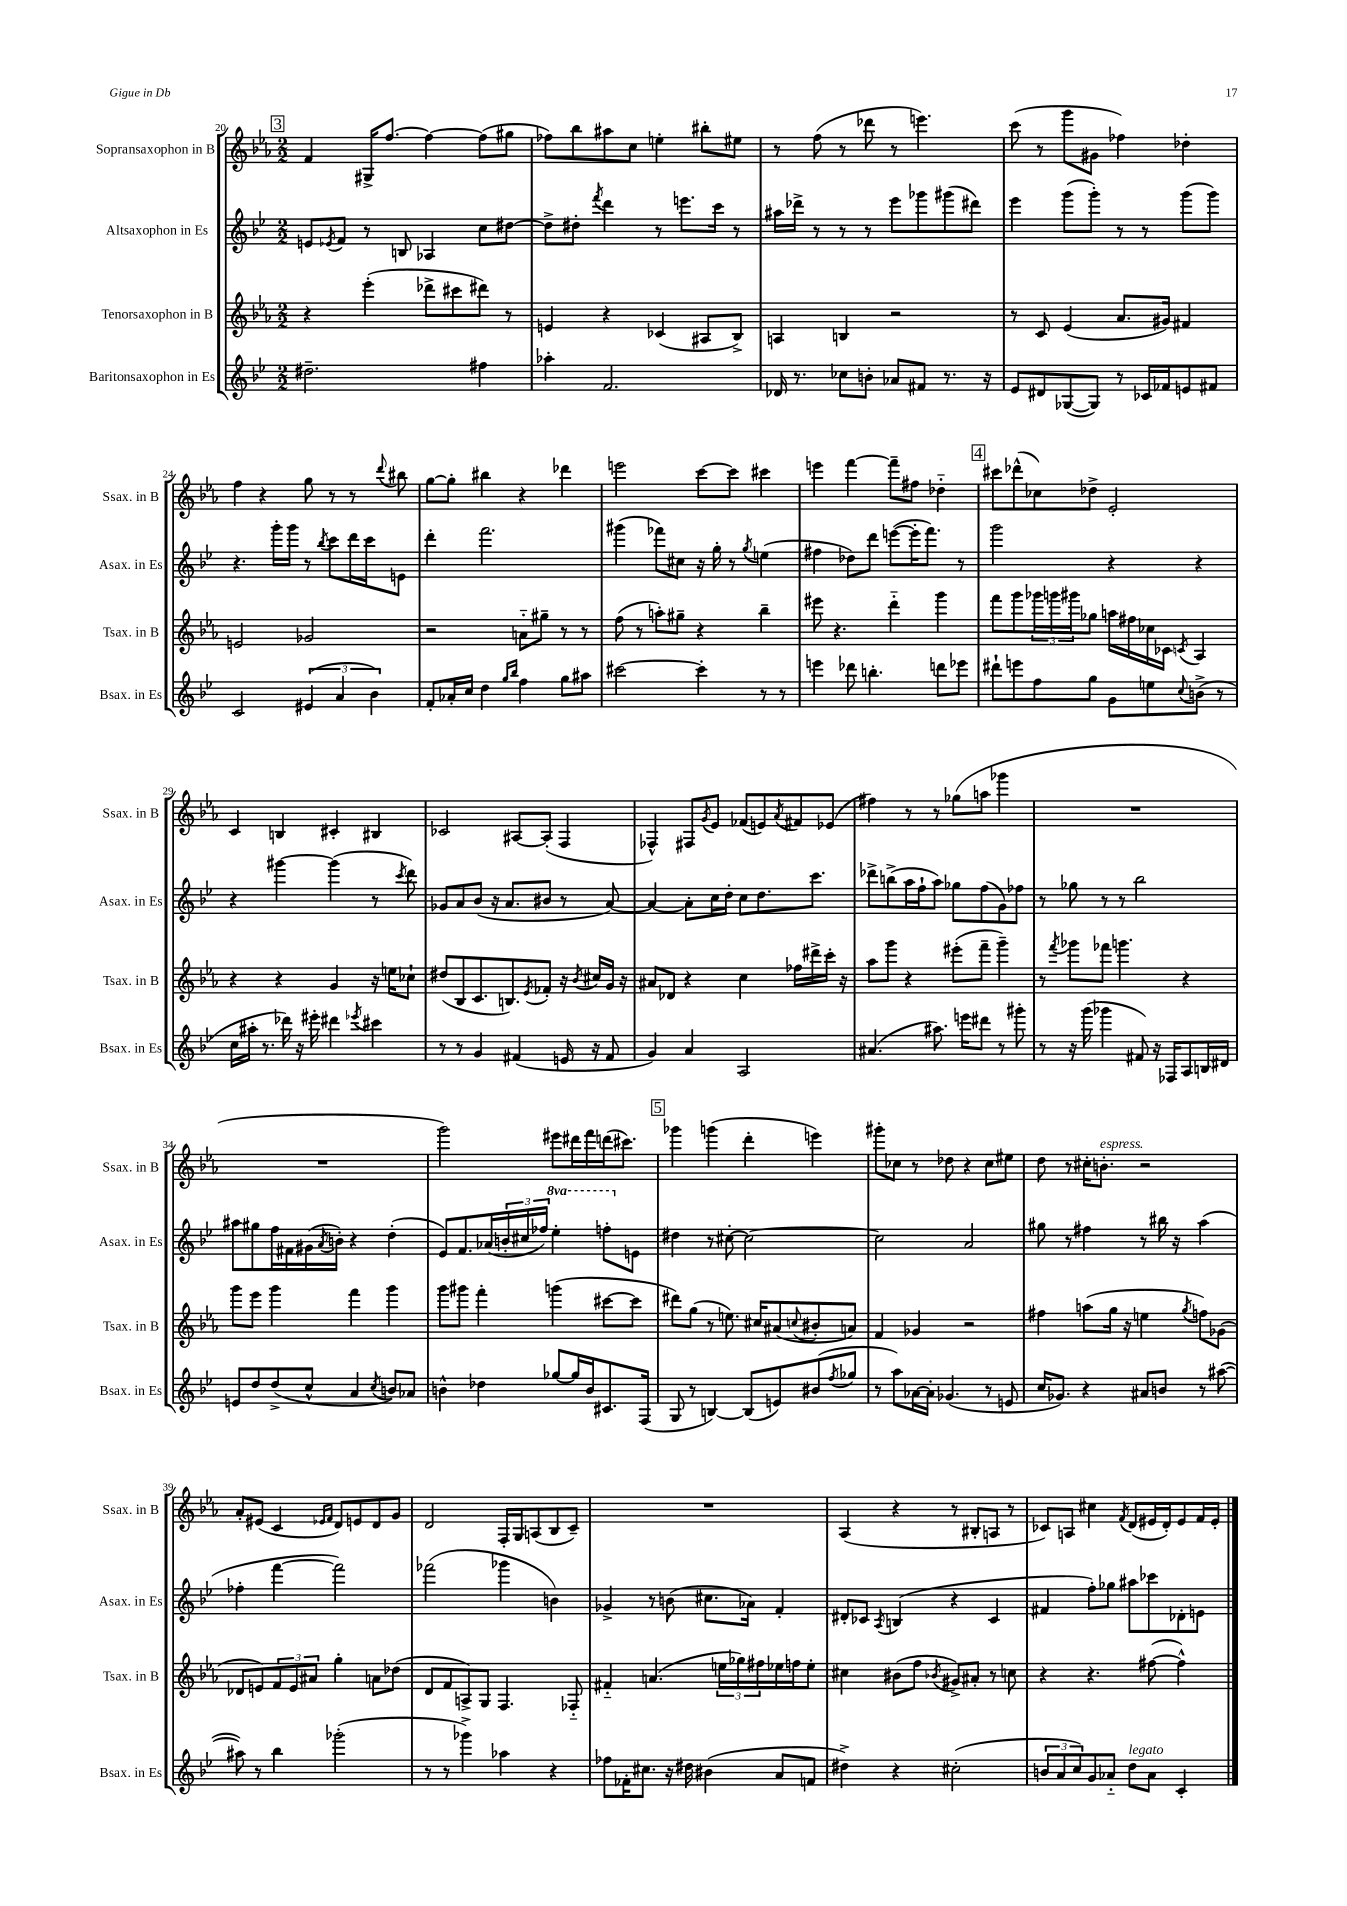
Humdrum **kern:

**kern	**kern	**kern	**kern
*staff4	*staff3	*staff2	*staff1
*clefG2	*clefG2	*clefG2	*clefG2
*k[b-e-]	*k[b-e-a-]	*k[b-e-]	*k[b-e-a-]
*M2/2	*M2/2	*M2/2	*M2/2
2.dd#~\	4r	8e/L	4f/
.	.	8qe-/	.
.	.	8f/J	.
.	(4eee-'\	8r	16G#^/LK
.	.	.	[8.ff/J
.	.	8B/	.
.	8ddd-^\L	4A-/	4ff\_
.	8ccc#\	.	.
4ff#\	8ddd#\J)	8cc\L	(8ff\]L
.	8r	[8dd#\J	8gg#\J
=	=	=	=
4aa-'\	4e/	8dd#^\]L	8ff-\L)
.	.	8dd#'\J	8bb-\
.	.	8qfff/	.
2.f/	4r	4ddd\	8aa#\
.	.	.	8cc\J
.	(4c-/	8r	4ee'\
.	.	8.eee\L	.
.	8A#/L	.	8bb#'\L
.	.	16ccc\Jk	.
.	8B-^/J)	8r	8ee#\J
=	=	=	=
16d-/	4A/	16aa#\LL	8r
8.r	.	16ddd-^\JJ	.
.	.	8r	(8ff\
8cc-\L	4B/	8r	8r
8b'\J	.	8r	8ddd-\
8a-/L	2r	8eee-\L	8r
8f#/J	.	8ggg-\	4.eee\)
8.r	.	(8ggg#\	.
.	.	8ddd#\J)	.
16r	.	.	.
=	=	=	=
8e-/L	8r	4eee-\	(8ccc\
8d#/	8c/	.	8r
([8G-/	(4e-/	(8ggg\L	8ggg\L
8G-/]J)	.	8ggg'\J)	8g#\J
8r	8.a-/L	8r	4ff-\)
16c-/LL	.	8r	.
16f-/J	16g#/Jk)	.	.
8e/	4f#/	(8ggg\L	4dd-'\
8f#/J	.	8ggg\J)	.
=	=	=	=
2c/	2e/	4.r	4ff\
.	.	.	4r
.	.	16ggg'\LL	.
.	.	16ggg\JJ	.
(6e#/	2g-/	8r	8gg\
.	.	8qbb-/	.
.	.	8ccc\L	8r
6a/	.	.	.
.	.	16ddd\L	8r
.	.	16ccc\J	.
6b-\)	.	.	.
.	.	.	8qqddd/
.	.	8e\J	8bb#\
=	=	=	=
8f'/L	2r	4ddd'\	[8gg\L
16a-'/L	.	.	8gg'\]J
16cc/JJ	.	.	.
4dd\	.	2.fff\	4bb#\
16qqgg/LL	.	.	.
16qqbb-/JJ	.	.	.
4ff\	8a'~\L	.	4r
.	8gg#~\J	.	.
8gg\L	8r	.	4ddd-\
8aa#\J	8r	.	.
=	=	=	=
[2ccc#\	(8ff\	(4ggg#\	2eee\
.	8r	.	.
.	8aa'\L)	8fff-\L)	.
.	8gg#~\J	8cc#\J	.
4ccc#'\]	4r	16r	[8ccc\L
.	.	16gg'\	.
.	.	8r	8ccc\]J
.	.	8qgg/	.
8r	4bb-~\	(4ee\	4ccc#\
8r	.	.	.
=	=	=	=
4eee\	8eee#\	4ff#\	4eee\
.	4.r	.	.
8ddd-\	.	8dd-\L)	[4fff\
4.bb'\	.	8ddd\J	.
.	4ddd'~\	([8eee\L	8fff~\]L
.	.	16eee'\]K	8ff#\J
.	.	8.fff\J)	.
8ddd\L	4ggg\	.	4dd-'~\
8eee-\J	.	8r	.
=	=	=	=
8ddd#`\L	8fff\L	2ggg\	8ccc#\L
8eee\	8ggg\	.	(8ddd-^^\
8ff\	24ggg-\L	.	8cc-\)
.	24ggg\	.	.
.	24ggg#\J	.	.
8gg\J	8gg-\J	.	8dd-^\J
8g\L	16aa\LL	4r	2e-'/
.	16ff#\	.	.
8ee\	16cc-\	.	.
.	16c-\JJ	.	.
8qqcc/	8qc/	.	.
(8b^\J	4A-/	4r	.
8r	.	.	.
=	=	=	=
16cc\LL	4r	4r	4c/
16aa#'\JJ	.	.	.
8.r	.	.	.
.	4r	[4ggg#\	4B/
16ddd-\)	.	.	.
16r	.	.	.
16eee#'\	.	.	.
4ddd#\	4g/	(4ggg#\]	4c#'/
8qeee-/	.	.	.
4ccc#\	16r	8r	4B#/
.	16ee\LK	.	.
.	.	8qccc/	.
.	8cc-`\J	8ddd\)	.
=	=	=	=
8r	(8dd#/L	8g-/L	2c-/
8r	8B-/	8a/	.
4g/	8.c/	(8b-/J	.
.	.	16r	.
.	8.B/)	8.a/L	.
(4f#/	.	.	[8A#/L
.	8qe-/	.	.
.	8f-'/J	8b#/J	(8A#'/]J
16e/	16r	8r	4F/
.	8qb-/	.	.
16r	16cc#/LL	.	.
8f#/	16g/JJ	[8a/)	.
.	16r	.	.
=	=	=	=
4g/)	8a#/L	4a/_	4F-^^/)
.	8d-/J	.	.
4a/	4r	8a'\]L	8F#/L
.	.	.	8qg/
.	.	16cc\L	8e-/J
.	.	16dd'\JJ	.
2A/	4cc\	8cc\L	(8f-/L
.	.	8.dd\	8e/)
.	.	.	8qa-/
.	16ff-\LL	.	8f#/
.	16ddd#^\	8.ccc\J	.
.	16ccc'\JJ	.	(8e-/J
.	16r	.	.
=	=	=	=
(4.a#/	8aa-\L	8ddd-^\L	4ff#\)
.	8ggg\J	(8bb^\	.
.	4r	16aa\L	8r
.	.	16ff`\J	.
8.aa#\)	.	8aa\J)	8r
.	(8eee#'\L	8gg-\L	(8gg-\L
16eee\LK	.	.	.
8ddd#\J	8fff~\J	(8ff\	8aa\J
8r	4ggg~\)	8g\)	4ggg-\
8ggg#'\	.	8ff-\J	.
=	=	=	=
8r	8r	8r	1r
.	8qfff/	.	.
16r	8ggg-\L	8gg-\	.
(16ggg\	.	.	.
4ggg-\	8fff-\J	8r	.
.	4.ggg\	8r	.
8f#/)	.	2bb-\	.
16r	.	.	.
16F-/LK	.	.	.
8A/	4r	.	.
16B/L	.	.	.
16d#/JJ	.	.	.
=	=	=	=
8e/L	8ggg\L	8aa#\L	1r
8dd/	8eee-\J	8gg#\	.
(8dd^/	4ggg\	16ff\L	.
.	.	16f#\	.
8cc^^/J	.	(16g#\	.
.	.	8qa/	.
.	.	16b'\JJ)	.
4a/	4fff\	4r	.
8qcc/	.	.	.
8b/L)	4ggg\	(4dd'\	.
8a-/J	.	.	.
=	=	=	=
4b^^\	8ggg\L	8e-/L)	2ggg\)
.	8ggg#\J	8.f/	.
4dd-\	4fff'\	.	.
.	.	(16a-/L	.
.	.	24b'/	.
.	.	24cc#/	.
.	.	24ff-/JJ)	.
[8gg-/L	(4ggg\	4eee-'\	8eee#\L
16gg-/]L	.	.	16ddd#\L
16b/J	.	.	16fff\
8.c#/	[8ccc#\L	8fff'\L	(16ddd\J
.	.	.	8.ccc#\J)
.	8ccc#\]J	8e\J	.
(16F/Jk	.	.	.
=	=	=	=
8G/	8ddd#\L)	4dd#\	4ggg-\
8r	(8gg\J	.	.
[4B/)	8r	8r	(4ggg\
.	8.ee\)	[8cc#'\	.
(8B/]L	.	2cc#\_	4ddd'\
.	16cc#/LK	.	.
8e/)	(8a#/	.	.
.	8qqcc/	.	.
(8b#/	8b#'/	.	4eee\)
8qff/	.	.	.
8gg-/J	8a/J)	.	.
=	=	=	=
8r	4f/	2cc#\]	8ggg#'\L
8aa\L)	.	.	8cc-\J
[16a-\L	4g-/	.	8r
16a-'\]JJ	.	.	.
(4.g-/	.	.	8dd-\
.	2r	2a/	4r
8r	.	.	8cc-\L
8e/	.	.	8ee#\J
=	=	=	=
16cc/LK	4ff#\	8gg#\	8dd\
8.g-/J)	.	.	.
.	.	8r	8r
4r	(8aa\L	4ff#\	16cc#'\LK
.	.	.	8.b'\J
.	16gg\Jk	.	.
.	16r	.	.
8a#/L	4ee\	8r	2r
8b/J	.	16bb#\	.
.	.	16r	.
.	8qgg/	.	.
8r	8ff\L)	(4aa\	.
([8aa#\	(8g-\J	.	.
=	=	=	=
8aa#\])	8d-/L	4ff-'\	8a-'/L
8r	8e/)	.	(8e#/J
4bb-\	12f/	[4fff\	4c/
.	12e/	.	.
.	12a#/J	.	.
.	.	.	16qqe-/LL
.	.	.	16qqf/JJ
(2ggg-'\	4gg'\	2fff\])	8d/L)
.	.	.	8e/
.	8a\L	.	8d/
.	(8dd-\J	.	8g/J
=	=	=	=
8r	8d/L	(2fff-\	2d/
8r	8f/	.	.
4ggg-^\)	8A^/)	.	.
.	8G/J	.	.
4aa-\	4.F/	4ggg-\	16F'/LL
.	.	.	16G/J
.	.	.	(8A/
4r	.	4b\)	8B-/
.	8F-'~/	.	8c~/J)
=	=	=	=
8ff-\L	4f#'~/	4g-^/	1r
16f-'\K	.	.	.
8.cc#\J	.	.	.
.	(4.a/	8r	.
16r	.	(8b\	.
16dd#\	.	.	.
(4b#\	.	8.cc#\L	.
.	24ee\LL	.	.
.	24gg-\)	.	.
.	.	16a-\Jk)	.
.	24ff#\	.	.
8a/L	16ee-\	4f'/	.
.	16ff\J	.	.
8f/J	8ee-'\J	.	.
=	=	=	=
4dd#^\)	4cc#\	8d#'/L	(4A-/
.	.	8c-/J	.
.	.	8qA/	.
4r	(8b#\L	(4B/	4r
.	8ff\J	.	.
.	8qb-/	.	.
(2cc#'\	8g#^/L)	4r	8r
.	8a#'/J	.	8B#'/L
.	8r	4c-/	8A/J
.	8cc\	.	8r
=	=	=	=
12b/L	4r	4f#/	8c-/L)
12a/	.	.	.
.	.	.	8A/J
12cc/)	.	.	.
8g/	4.r	8ff'\L)	4cc#\
8a-'~/J	.	8gg-\J	.
.	.	.	8qf/
8dd\L	.	8aa#\L	(8d/L
8a-\J	([8ff#\	8ccc-\	16e#/L
.	.	.	16d'/J)
4c'/	4ff#^^\])	8d-'\	8e#/
.	.	8e\J	16f/L
.	.	.	16e#'/JJ
==	==	==	==
*-	*-	*-	*-
